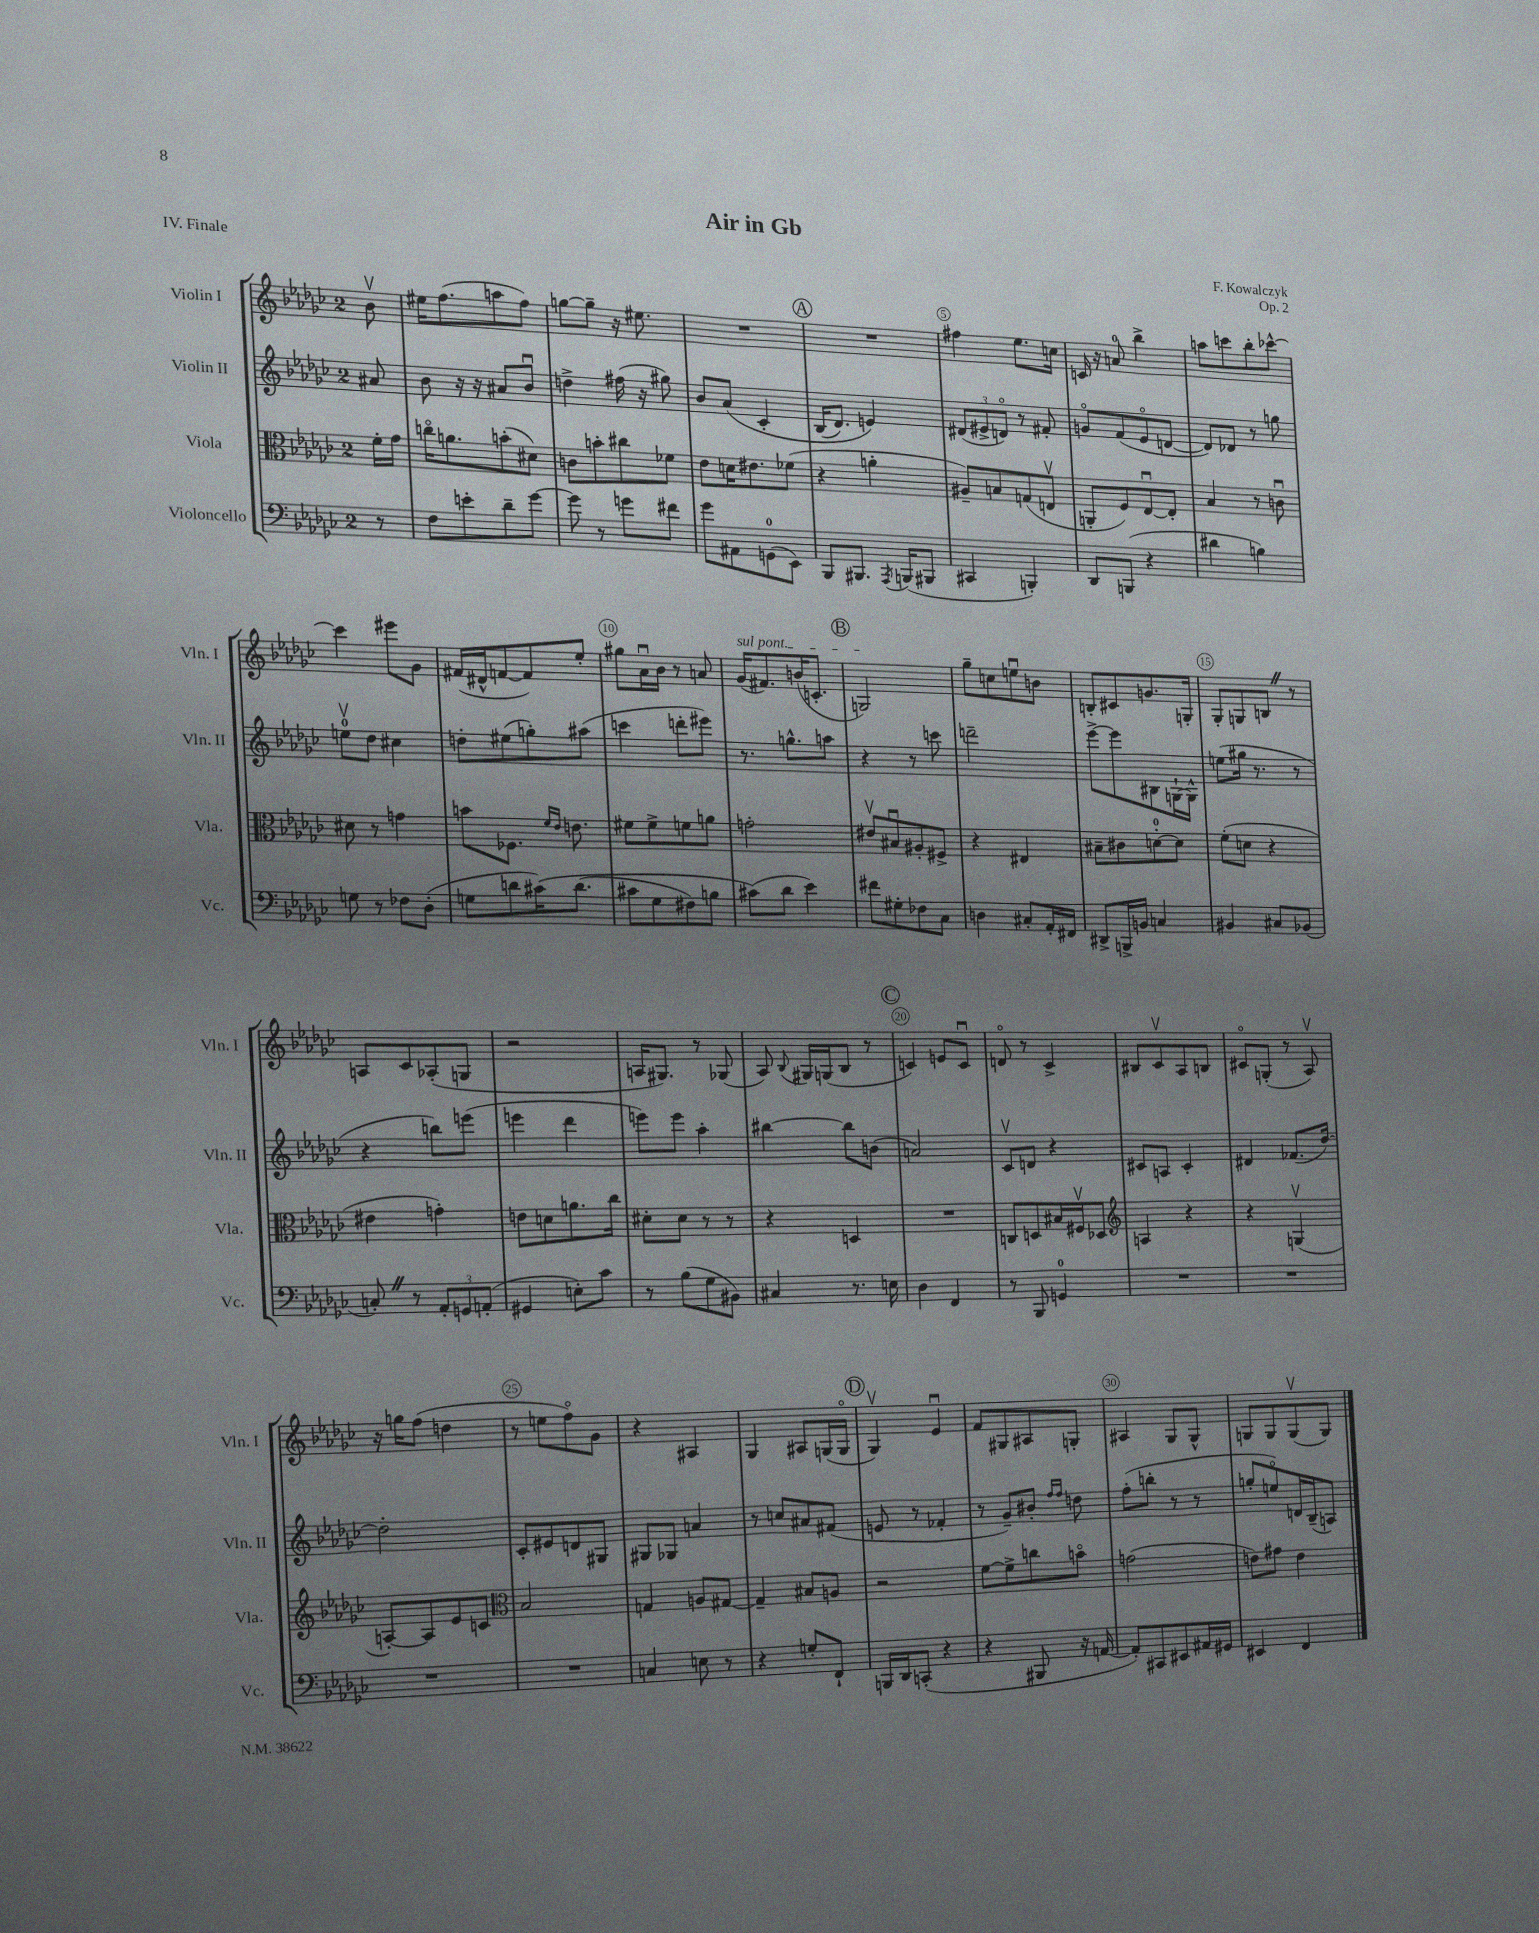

**kern	**kern	**kern	**kern
*part4	*part3	*part2	*part1
*staff4	*staff3	*staff2	*staff1
*I"Violoncello	*I"Viola	*I"Violin II	*I"Violin I
*I'Vc.	*I'Vla.	*I'Vln. II	*I'Vln. I
*clefF4	*clefC3	*clefG2	*clefG2
*k[b-e-a-d-g-c-]	*k[b-e-a-d-g-c-]	*k[b-e-a-d-g-c-]	*k[b-e-a-d-g-c-]
*M2/4	*M2/4	*M2/4	*M2/4
=	=	=	=
8r	16f'\LL	8a#X/	8b-v\
.	16g-\JJ	.	.
=1	=1	=1	=1
8F\L	16ccn\KL	8b-\	16ee#X\KL
.	8.an\	.	(8.ff\
8en'\	.	16r	.
.	.	16r	.
8d-~\	(8bn'\	8a#X/L	8aan\
[8g-\J	8d#X\J)	8b-u/J	8ff\J)
=2	=2	=2	=2
8g-\]	8cn\L	4ddn^\	[8ggn\L
8r	8bn'\	.	8gg~\J]
8gn\L	8cc#X\	(16ff#X\	16r
.	.	16r	8.ee#X\
8f#X\J	8f-X\J	8gg#X\)	.
=3	=3	=3	=3
8g-\L	8e-\L	8b-/L	2r
8AA#X\	16dn\K	(8a-/J	.
.	8.e#X\	.	.
(8GGn\	.	4c-'/	.
8EE-\J)	(8f-X\J	.	.
!!LO:REH:place=s1:t=A
=4	=4	=4	=4
8BBB-/L	4r	(16B-/KL	2r
.	.	8.d-/J)	.
8.BBB#X/J	.	.	.
.	4an'\	4en/)	.
8qAAA-/	.	.	.
(16BBBn/KL	.	.	.
8BBB#X/J	.	.	.
=5	=5	=5	=5
4CC#X/	8A#X~/L)	(12d#X/L	4ff#X\
.	.	12e#X^/	.
.	8Bn/	.	.
.	.	12dn/J)	.
4BBBn'/)	(8Gn/	8r	8.ee-\L
.	8Env/J	8f#X'/	.
.	.	.	16ccn\Jk
=6	=6	=6	=6
8DD-/L	8AAn'/L	8gn/L	16cn/
.	.	.	16r
(8BBBn/J	8F/)	(8f/	8an/
4r	[8E-u/	8e-/	4bb-^\
.	8E-'/J]	[8dn/J	.
=7	=7	=7	=7
4d#X\	4B-/	8d/L])	8aan\L
.	.	8d-X/J	8cccn\
4Bn\)	8r	8r	8bb-'\
.	8cnu\	8ggn\	[8ccc-X^^\J
!!LO:LB:g=z
=8	=8	=8	=8
8Gn\	8d#X\	8eenv\L	4ccc-\]
8r	8r	8dd-\J	.
8F-X\L	4gn\	4cc#X\	8eee#X\L
(8D-'\J	.	.	8g-\J
=9	=9	=9	=9
8Gn\L	8bn\L	8ddn'\L	(16f#X/LL
.	.	.	16d#X^^/J
8dn\	8.F-X\J	(8ee#X\	[8fn/
(16c#X\K)	.	8ggn'\)	8f/])
.	16qqf/LL	.	.
.	16qqe-/JJ	.	.
(8.d\J	8.en\	.	.
.	.	(8aa#X\J	8ee-'/J
=10	=10	=10	=10
8c#X\L	8f#X\L	4cccn\	8gg#X\L
8G-\	8f#^\	.	16a-u\L
.	.	.	16b-\JJ
8F#X\)	8fn\	8dddn'\L	8r
8Bn\J	8an\J	8eee#X\J)	8an/
=11	=11	=11	=11
!	!	!	!LO:TX:a:i:t=sul pont.
(8c#X\L)	2gn'\	8.r	(16g-/KL
.	.	.	8.f#X/)
8d-\J	.	.	.
.	.	8.ggn^^\L	.
4e-\)	.	.	(16bn/K
.	.	.	8.cn'/J
.	.	8aan\J	.
!!LO:REH:place=s1:t=B
=12	=12	=12	=12
8f#X\L	8e#Xv/L	4r	2Gn/)
8G#X'\	8B#Xu/	.	.
8F-X\	8A#X'/	8r	.
8C-\J	8F#X^/J	8cccn\	.
=13	=13	=13	=13
4Dn\	4r	2dddn~\	8gg-~\L
.	.	.	8ccn\
8C#X'/L	4E#X/	.	8eenu\
16AA-'/L	.	.	8bn\J
16FF#X/JJ	.	.	.
=14	=14	=14	=14
8DD#X^/L	8B#X~\L	[8eee-^\L	8Bn'/L
16BBBn^/L	8c#X\	8eee-\]	8c#X/
16BBn/JJ	.	.	.
4Cn/	[8dn'\	8B#X\	8.gn/
.	8d\J]	[16Gn`\L	.
.	.	16G^^\JJ]	16Gn'/Jk
=15	=15	=15	=15
4BB#X/	(8f'\L	(8een\L	8G-'/L
.	8dn\J	16gg#X\Jk	8Gn/
.	.	8.r	.
8C#X/L	4r	.	8BnZ/J
(8BB-X/J	.	8r	8r
!!LO:LB:g=z
=16	=16	=16	=16
8Cn'Z/)	4e#X\	4r	8An/L
8r	.	.	8c-/
12AA-'/L	4gn'\)	8bbn\L)	(8A-X'/
12GGn/	.	.	.
.	.	(8eeen\J	8Gn/J
(12AAn'/J	.	.	.
=17	=17	=17	=17
4GG#X/	8en\L	4eeen\	2r
.	8dn\	.	.
8En'\L)	8.an\	4ddd-\	.
8c-\J	.	.	.
.	16cc-\Jk	.	.
=18	=18	=18	=18
8r	8d#X'\L	8eeen\L)	16An/KL
.	.	.	8.G#X/J)
(8B-\L	8d#\J	8eee\J	.
8G-\	8r	4aa-'\	8r
8BB#X\J)	8r	.	(8G-X/
=19	=19	=19	=19
4C#X/	4r	[4bb#X\	8A-/)
.	.	.	8qqB-/
.	.	.	16G#X/LL
.	.	.	(16Gn/J
8.r	4Dn/	8bb#\L]	8B-/J
.	.	(8bn\J	8r
16En\	.	.	.
!!LO:REH:place=s1:t=C
=20	=20	=20	=20
4D-\	2r	2an/)	4cn/)
4FF/	.	.	8en/L
.	.	.	8cu/J
=21	=21	=21	=21
8r	8Cn/L	8c-v/L	8dn/
8BBB-/	8Dn/	8dn/J	8r
4GGn/	16B#X/L	4r	4c-^/
.	16F#Xv/J	.	.
.	8D-X/J	.	.
=22	=22	=22	=22
*	*clefG2	*	*
2r	4An/	8c#X/L	8B#X/L
.	.	8An/J	8c-v/
.	4r	4c#'/	8A-/
.	.	.	8Bn/J
=23	=23	=23	=23
2r	4r	4d#X/	8c#X/L
.	.	.	(8Gn'/J
.	(4Gnv/	(8.f-X/L	8r
.	.	.	8A-v/)
.	.	[16dd-/Jk)	.
!!LO:LB:g=z
=24	=24	=24	=24
2r	[8An'/L)	2dd-'\]	16r
.	.	.	16ggn\KL
.	8A/]	.	(8ff\J
.	8e-/	.	4ddn\
.	8cn/J	.	.
=25	=25	=25	=25
*	*clefC3	*	*
2r	2B-/	8c-'/L	8r
.	.	8e#X/	8een\L
.	.	8dn/	8ff\)
.	.	8G#X/J	8g-\J
=26	=26	=26	=26
4Cn/	4Gn/	8G#X/L	4r
.	.	8G-X/J	.
8En\	8An/L	4an/	4A#X/
8r	[8G#X/J	.	.
=27	=27	=27	=27
4r	4G#~/]	8r	4G-/
.	.	8ccn/L	.
8Gn'/L	8B#X/L	8a#X/	8A#X/L
8FF`/J	8An/J	(8f#X/J	(16Gn/L
.	.	.	16G/JJ
!!LO:REH:place=s1:t=D
=28	=28	=28	=28
16BBBn/LL	2r	8en/	4G-v/)
16DD-/J	.	.	.
(8CCn'/J	.	8r	.
4r	.	4f-X'/	4e-u/
=29	=29	=29	=29
4r	[8f\L	8r	8f/L
.	8f^\]	8g-~/L)	8G#X/
8BBB#X/	8ccn\	8b#X'/J	8A#X/
.	.	16qqff/LL	.
.	.	16qqff/JJ	.
16r	8bn\J	8ddn\	8Gn'/J
[16AAn/	.	.	.
=30	=30	=30	=30
8AA'/L])	(2gn\	(8ff'\L	4A#X/
8CC#X/	.	8bbn'\J	.
8EE#X/	.	8r	8G-/L
16AA#X/L	.	8r	8G-^^/J
16GG#X/JJ	.	.	.
=31	=31	=31	=31
4EE#X/	8en\L)	8ggn'/L	8Gn/L
.	8g#X\J	8een/)	8G/
4FF/	4e\	16dn/L	(8Gv/
.	.	(16B-~/J	.
.	.	8An/J)	8G/J)
==	==	==	==
*-	*-	*-	*-
